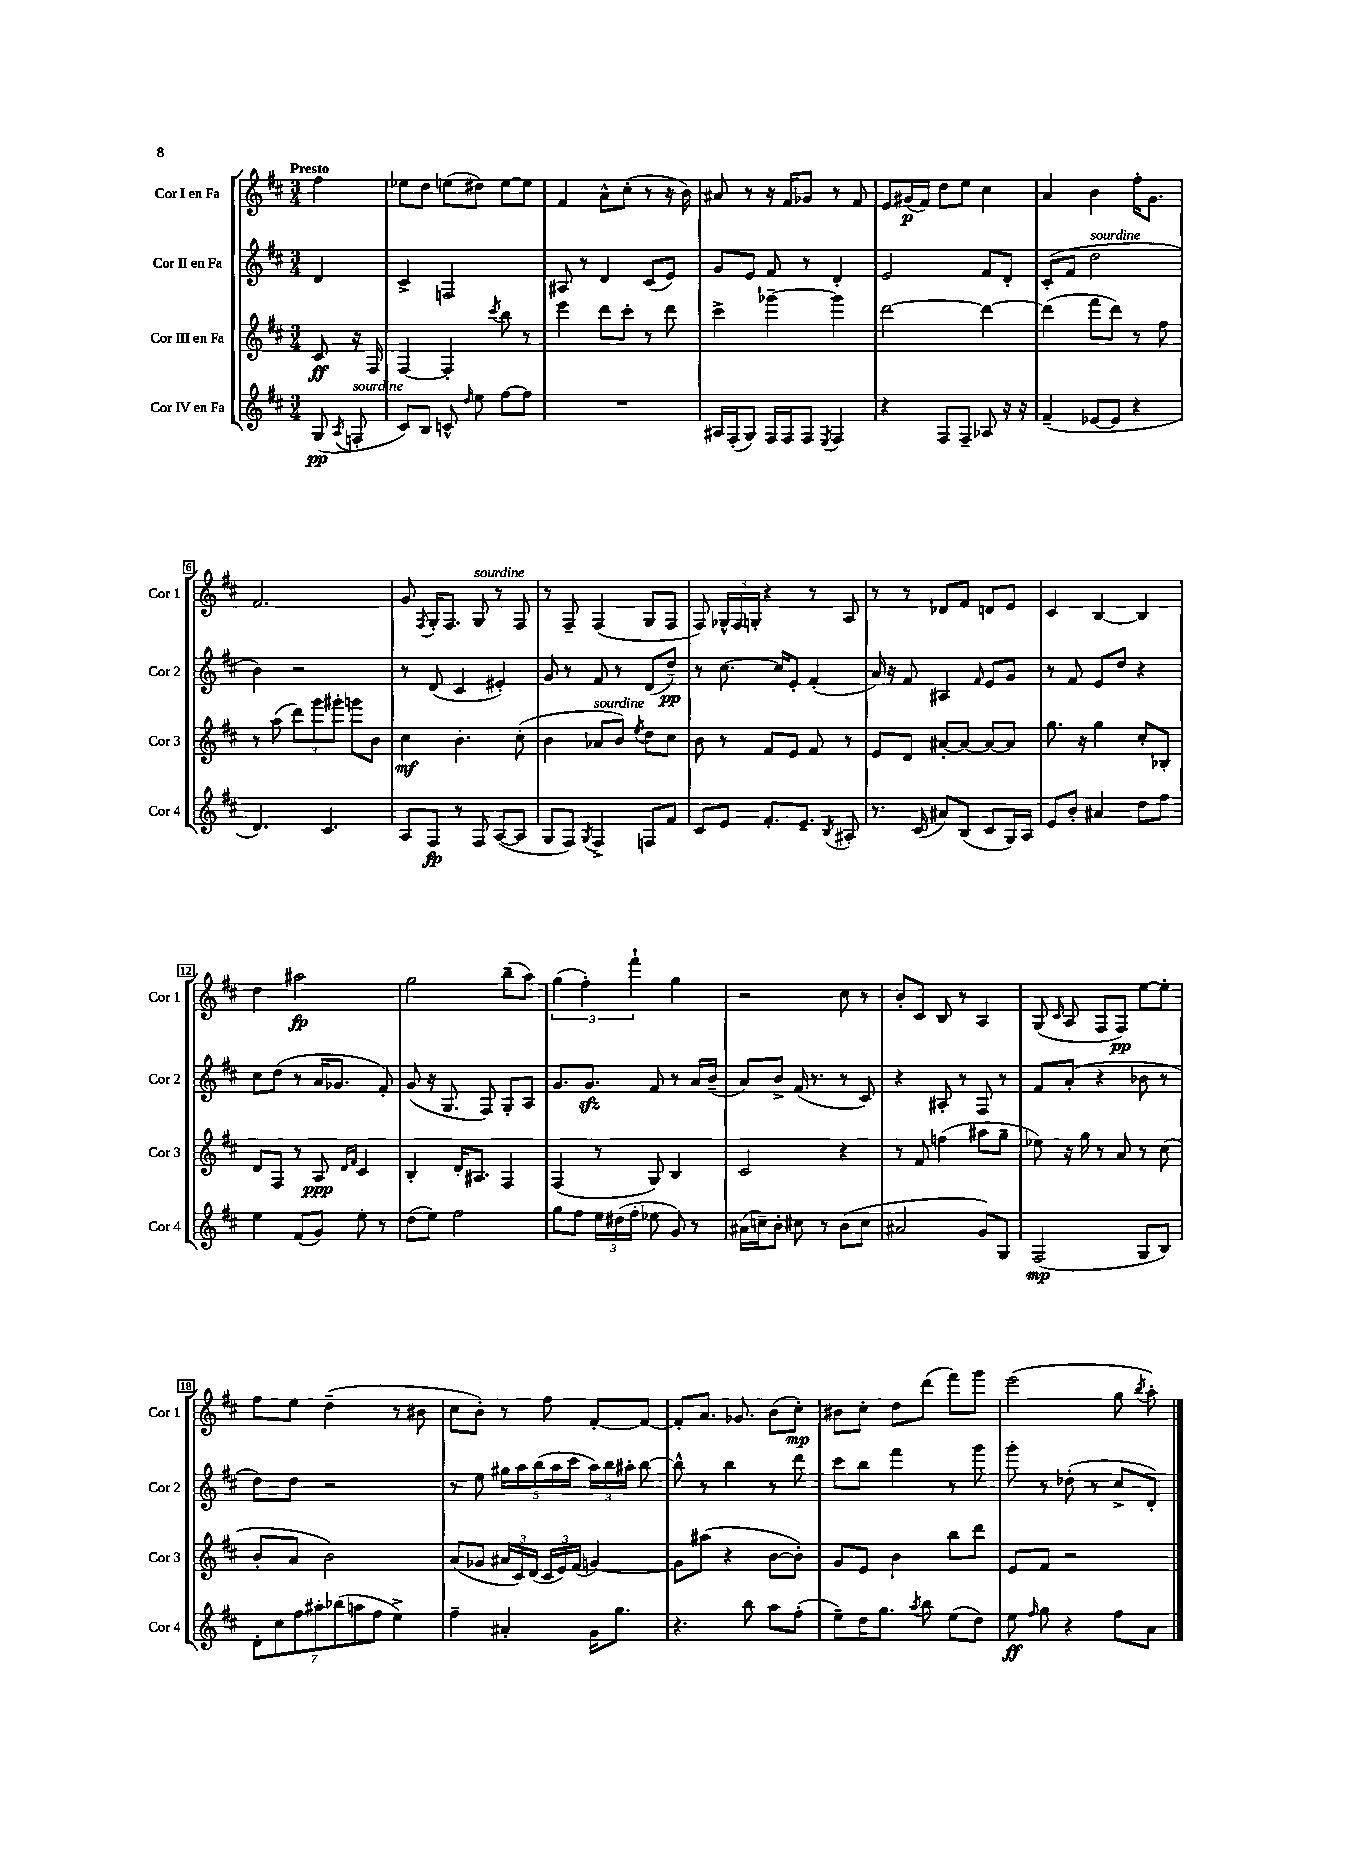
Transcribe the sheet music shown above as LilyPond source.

<<
\new StaffGroup <<
\new Staff = "s0" \with { instrumentName = "Cor I en Fa" shortInstrumentName = "Cor 1" } {
    \clef treble \key d \major \numericTimeSignature \time 3/4 \partial 4 \tempo "Presto"
    \autoBeamOff fis''4 |
    ees''8[ d''8] e''8[( dis''8]) e''8[~ e''8] |
    fis'4 a'8[-^ cis''8]-.( r8 r16 b'16) |
    ais'8 r8 r16 fis'16[ ges'8] r8 fis'8 |
    e'8[ gis'16\p( fis'16]) d''8[ e''8] cis''4 |
    a'4 b'4 fis''16[-. g'8.] |
    fis'2. |
    g'8 \acciaccatura { fis8 } g16[-. fis8.] g8^\markup { \italic "sourdine" } r8 fis8 |
    r8 fis8-- fis4( g8[ fis8] |
    fis8) \tuplet 3/2 { ges16[-^ fis16 g16]-. } r4 r8 a8 |
    r8 r8 des'8[ fis'8] d'8[ e'8] |
    cis'4 b4~ b4 |
    d''4 ais''2\fp |
    g''2 b''8[--( a''8]) |
    \tuplet 3/2 { g''4( fis''4-.) fis'''4-! } g''4 |
    r2 cis''8 r8 |
    b'8[-. cis'8] b8 r8 a4 |
    g8( \grace { cis'16 } a8 fis8[ fis8]\pp) e''8[~ e''8]-. |
    fis''8[ e''8] d''4--( r8 bis'8 |
    cis''8[ b'8]-.) r8 fis''8 fis'8[~-. fis'8]~ |
    fis'8[-. a'8.] ges'8. b'8[( cis''8]-.\mp) |
    bis'8[ cis''8]-. d''8[ d'''8]( fis'''8[) g'''8] |
    e'''2( g''8 \acciaccatura { b''8 } a''8-.) \bar "|." |
}
\new Staff = "s1" \with { instrumentName = "Cor II en Fa" shortInstrumentName = "Cor 2" } {
    \clef treble \key d \major \numericTimeSignature \time 3/4 \partial 4
    \autoBeamOff d'4 |
    cis'4-> f2 |
    ais8 r8 d'4 cis'8[( e'8]) |
    g'8[ e'8] fis'8 r8 d'4-. |
    e'2 fis'8[ d'8]-. |
    cis'8[-.( fis'8] d''2^\markup { \italic "sourdine" } |
    b'4) r2 |
    r8 d'8( cis'4 eis'4-.) |
    g'8 r8 fis'8 r8 d'8[( d''8]--\pp) |
    r8 cis''8.~ cis''16[ e'8]-. fis'4-.( |
    a'16) r16 fis'8 ais4 \grace { fis'16 } e'8[ g'8] |
    r8 fis'8 e'8[ d''8] r4 |
    cis''8[ d''8]( r8 a'16[ ges'8.] fis'8-.) |
    g'8( r16 g8. fis8) g8[-. a8] |
    g'8.[ g'8.]\sfz fis'8 r8 a'16[ b'16]--( |
    a'8[) b'8]-> fis'16( r8. r8 cis'8) |
    r4 ais8-. r8 fis8 r8 |
    fis'8[ a'8]-.( r4 bes'8 r8 |
    d''8[) d''8] r2 |
    r8 e''8 \tuplet 5/4 { gis''16[ a''16 b''16( a''16 cis'''16] } \tuplet 3/2 { a''16[) b''16 ais''16]-. } b''8~ |
    b''8-^ r8 b''4 r8 d'''8 |
    cis'''8[ b''8] fis'''4 r8 g'''8 |
    g'''8-. r8 des''8-.( r8 cis''8[-> d'8]-.) \bar "|." |
}
\new Staff = "s2" \with { instrumentName = "Cor III en Fa" shortInstrumentName = "Cor 3" } {
    \clef treble \key d \major \numericTimeSignature \time 3/4 \partial 4
    \autoBeamOff cis'8\ff r16 fis16 |
    fis4~ fis4-. \acciaccatura { cis'''8 } b''8 r8 |
    e'''4 d'''8[ cis'''8]-. r8 d'''8 |
    cis'''4-> ges'''4~-- ges'''4 |
    d'''2~ d'''4~ |
    d'''4( fis'''8[ d'''8]) r8 fis''8 |
    r8 a''8( \tuplet 3/2 { d'''8[) g'''8 gis'''8]-. } g'''8[ b'8] |
    cis''4\mf b'4.-. cis''8-.( |
    b'4 aes'8[^\markup { \italic "sourdine" } b'8]) \acciaccatura { e''8 } d''8[ cis''8] |
    b'8 r8 fis'8[ e'8] fis'8 r8 |
    e'8[ d'8] ais'8[~-. ais'8]~ ais'8[~ ais'8] |
    g''8. r16 g''4 cis''8[-. bes8]-. |
    d'8[ fis8] r8 a8\ppp \grace { d'16[ fis'16] } cis'4 |
    b4-. d'16[-. ais8.] fis4 |
    fis4( r8 g8) b4 |
    cis'2 r4 |
    r8 fis'8 f''4( ais''8[ g''8]-- |
    ees''8) r16 g''16 r8 a'8 r8 cis''8( |
    b'8[-. a'8] b'2) |
    a'8[( ges'8] \tuplet 3/2 { ais'16[ cis'16) d'16]( } \tuplet 3/2 { cis'16[ e'16) fis'16]( } g'4~) |
    g'8[ ais''8]( r4 b'8[~ b'8]-.) |
    g'8[ e'8] b'4 b''8[ d'''8] |
    e'8[ fis'8] r2 \bar "|." |
}
\new Staff = "s3" \with { instrumentName = "Cor IV en Fa" shortInstrumentName = "Cor 4" } {
    \clef treble \key d \major \numericTimeSignature \time 3/4 \partial 4
    \autoBeamOff g8\pp( \acciaccatura { a8 } f8-.^\markup { \italic "sourdine" } |
    cis'8[) b8] c'8-^ \grace { d''16 } e''8 fis''8[~ fis''8] |
    R2. |
    ais16[ fis16-.( g8]) fis16[ fis16 fis8] \acciaccatura { e8 } fis4 |
    r4 fis8[ fis8]-- aes8 r16 r16 |
    fis'4--( ees'8[~ ees'8] r4 |
    d'4.) cis'4. |
    a8[ fis8]\fp r8 fis8 a8[~( a8] |
    g8[ fis8]) \acciaccatura { g8 } fis4-> f8[ fis'8] |
    cis'8[ e'8] fis'8.[-. e'8.]-- \acciaccatura { b8 } ais8-. |
    r8. cis'16( ais'8[) b8]( cis'8[ g16) a16] |
    e'8[ b'8]-. ais'4 d''8[ fis''8] |
    e''4 fis'8[( g'8]) e''8-. r8 |
    d''8[( e''8]) fis''2 |
    g''8[ fis''8] \tuplet 3/2 { e''16[ dis''16( fis''16]-. } ees''8 g'8) r8 |
    ais'16[( c''16--) b'8]-. cis''8 r8 b'8[( cis''8] |
    ais'2 g'8[) g8] |
    fis2\mp( g8[ b8]) |
    \tuplet 7/4 { d'8[-. cis''8 fis''8 ais''8-. bes''8( a''8 fis''8] } e''4->) |
    fis''4-- ais'4-. g'16[ g''8.] |
    r4. b''8 a''8[ fis''8]-.( |
    e''8[--) d''16 g''8.] \acciaccatura { a''8 } b''8 e''8[( d''8]) |
    e''8\ff \grace { fis''16 } g''8 r4 fis''8[ a'8] \bar "|." |
}
>>
>>
\layout { \context { \Score \override BarNumber.stencil = #(make-stencil-boxer 0.1 0.3 ly:text-interface::print) } }
